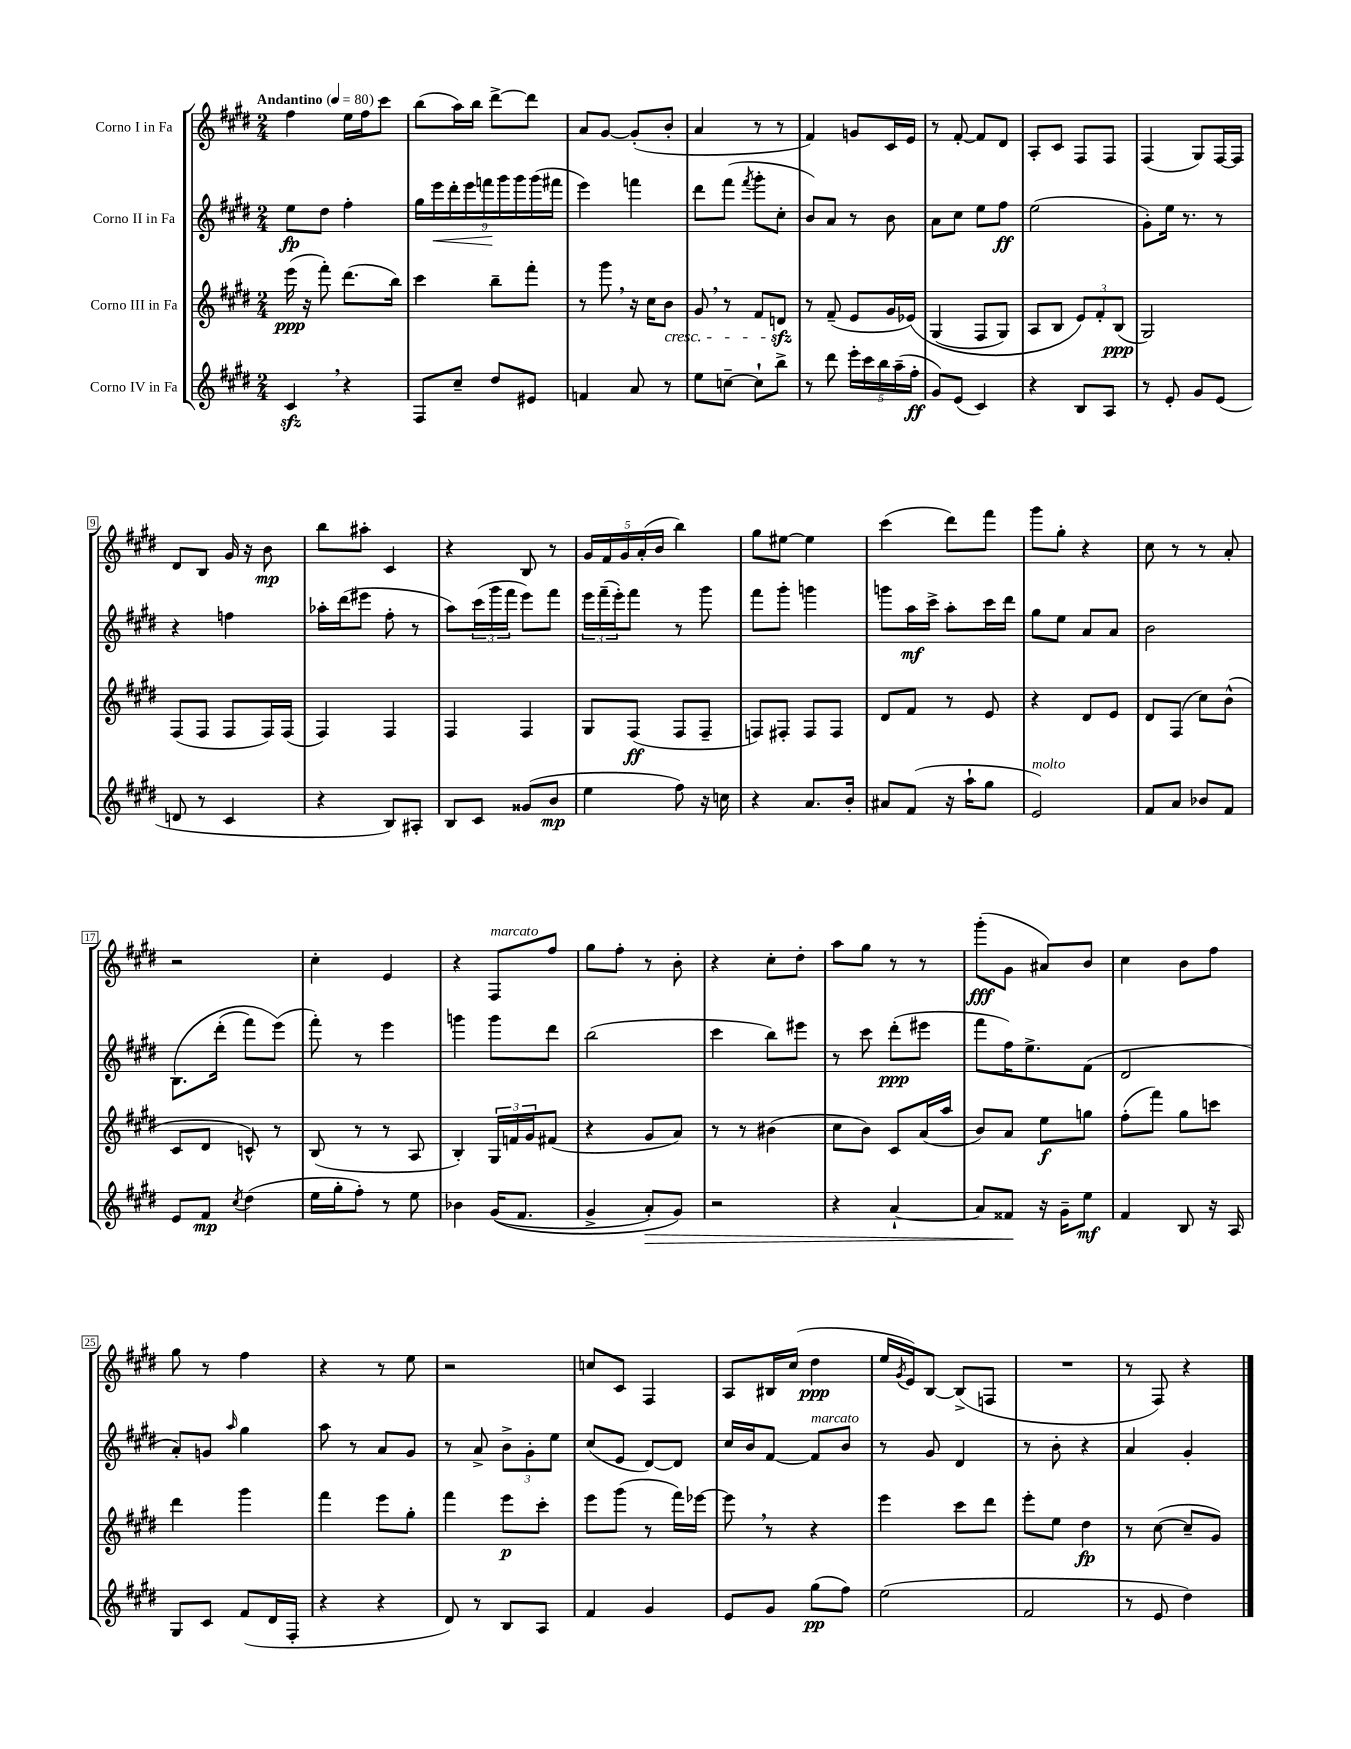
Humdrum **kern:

**kern	**kern	**kern	**kern
*staff4	*staff3	*staff2	*staff1
*clefG2	*clefG2	*clefG2	*clefG2
*k[f#c#g#d#]	*k[f#c#g#d#]	*k[f#c#g#d#]	*k[f#c#g#d#]
*M2/4	*M2/4	*M2/4	*M2/4
*MM80	*MM80	*MM80	*MM80
4c#	(16eee	8ee	4ff#
.	16r	.	.
.	8fff#')	8dd#	.
4r	(8.ddd#	4ff#'	16ee
.	.	.	16ff#
.	.	.	8ccc#
.	16bb)	.	.
=	=	=	=
8F#	4ccc#	18gg#	(8bb
.	.	18eee	.
.	.	18ddd#'	.
8cc#~	.	.	16aa)
.	.	18eee	.
.	.	.	16bb
.	.	18fff	.
8dd#	8bb~	.	[8ddd#^
.	.	18ggg#	.
.	.	18ggg#	.
8e#	8fff#'	.	8ddd#]
.	.	(18ggg#	.
.	.	18fff#	.
=	=	=	=
4f	8r	4eee)	8a
.	8ggg#	.	[8g#
8a	16r	4fff	(8g#']
.	16cc#	.	.
8r	8b	.	8b'
=	=	=	=
8ee	8g#	8ddd#	4a
[8cc~	8r	(8fff#	.
.	.	8qfff#	.
8cc`]	8f#	8ggg#'	8r
8bb^	8d	8cc#'	8r
=	=	=	=
8r	8r	8b)	4f#)
8ddd#	(8f#~	8a	.
20eee'	8e	8r	8g
20ccc#	.	.	.
20bb	.	.	.
.	16g#	8b	16c#
(20aa~	.	.	.
.	&(16e-)	.	16e
20ff#'	.	.	.
=	=	=	=
8g#)	(4G#	8a	8r
(8e	.	8cc#	[8f#'
4c#)	8F#	8ee	8f#]
.	8G#)	8ff#	8d#
=	=	=	=
4r	8A	(2ee	8A'
.	8B	.	8c#
8B	12e&)	.	8F#
.	12f#'	.	.
8A	.	.	8F#
.	(12B	.	.
=	=	=	=
8r	2G#)	8g#')	(4F#
8e'	.	16ee	.
.	.	8.r	.
8g#	.	.	8G#)
(8e	.	8r	[16F#
.	.	.	16F#]
=	=	=	=
8d	(8F#	4r	8d#
8r	8F#	.	8B
4c#	8F#	4ff	16g#
.	.	.	16r
.	16F#)	.	8b
.	(16F#	.	.
=	=	=	=
4r	4F#)	16aa-'	8bb
.	.	(16ddd#	.
.	.	8eee#	8aa#'
8B)	4F#	8ff#'	4c#
8A#'	.	8r	.
=	=	=	=
8B	4F#	8aa)	4r
8c#	.	(24ccc#	.
.	.	24ggg#	.
.	.	24fff#	.
(8g##	4F#	8eee)	8B
8b	.	8fff#	8r
=	=	=	=
4ee	8G#	24eee	20g#
.	.	(24fff#~	.
.	.	.	20f#
.	.	24eee')	.
.	.	.	20g#
.	(8F#	8fff#	.
.	.	.	(20a'
.	.	.	20b
8ff#)	8F#	8r	4bb)
16r	8F#~	8ggg#	.
16cc	.	.	.
=	=	=	=
4r	8F)	8fff#	8gg#
.	8F#'	8ggg#'	[8ee#
8.a	8F#	4ggg	4ee#]
.	8F#	.	.
16b'	.	.	.
=	=	=	=
8a#	8d#	8ggg	(4ccc#
(8f#	8f#	16aa	.
.	.	16ccc#^	.
16r	8r	8aa'	8ddd#)
16aa`	.	.	.
8gg#	8e	16ccc#	8fff#
.	.	16ddd#	.
=	=	=	=
2e)	4r	8gg#	8ggg#
.	.	8ee	8gg#'
.	8d#	8a	4r
.	8e	8a	.
=	=	=	=
8f#	8d#	2b	8cc#
8a	(8F#	.	8r
8b-	8cc#)	.	8r
8f#	(8b^^	.	8a'
=	=	=	=
8e	8c#	&(8.B	2r
8f#	8d#	.	.
.	.	(16ddd#'	.
8qcc#	.	.	.
(4dd#	8c^^)	8fff#)	.
.	8r	(8eee&)	.
=	=	=	=
16ee	(8B	8fff#')	4cc#'
16gg#'	.	.	.
8ff#')	8r	8r	.
8r	8r	4eee	4e
8ee	8A	.	.
=	=	=	=
4b-	4B')	4ggg	4r
&((16g#	24G#	8ggg	8F#
.	24f	.	.
8.f#	.	.	.
.	24g#	.	.
.	(8f#	8ddd#	8ff#
=	=	=	=
4g#^	4r	(2bb	8gg#
.	.	.	8ff#'
8a')	8g#	.	8r
8g#&)	8a)	.	8b'
=	=	=	=
2r	8r	4ccc#	4r
.	8r	.	.
.	(4b#	8bb)	8cc#'
.	.	8eee#	8dd#'
=	=	=	=
4r	8cc#	8r	8aa
.	8b)	8ccc#	8gg#
[4a`	8c#	(8ddd#'	8r
.	(16a	8eee#	8r
.	16aa	.	.
=	=	=	=
8a]	8b)	8fff#	(8ggg#'
8f##	8a	16ff#)	8g#
.	.	8.ee^	.
16r	8ee	.	8a#)
16g#~	.	.	.
8ee	8gg	(8f#	8b
=	=	=	=
4f#	(8ff#'	2d#	4cc#
.	8fff#)	.	.
8B	8gg#	.	8b
16r	8ccc	.	8ff#
16A	.	.	.
=	=	=	=
8G#	4ddd#	8a')	8gg#
8c#	.	8g	8r
.	.	16qqaa	.
(8f#	4ggg#	4gg#	4ff#
16d#	.	.	.
16F#'	.	.	.
=	=	=	=
4r	4fff#	8aa	4r
.	.	8r	.
4r	8eee	8a	8r
.	8gg#'	8g#	8ee
=	=	=	=
8d#)	4fff#	8r	2r
8r	.	8a^	.
8B	8eee	12b^	.
.	.	12g#'	.
8A	8ccc#'	.	.
.	.	12ee	.
=	=	=	=
4f#	8eee	(8cc#	8cc
.	(8ggg#	8e	8c#
4g#	8r	[8d#)	4F#
.	16fff#)	8d#]	.
.	[16eee-	.	.
=	=	=	=
8e	8eee-]	16cc#	8A
.	.	16b	.
8g#	8r	[8f#	16B#
.	.	.	(16cc#
(8gg#	4r	8f#]	4dd#
8ff#)	.	8b	.
=	=	=	=
(2ee	4eee	8r	16ee
.	.	.	8qg#
.	.	.	16e)
.	.	8g#	[8B
.	8ccc#	4d#	(8B^]
.	8ddd#	.	8F
=	=	=	=
2f#	8eee'	8r	2r
.	8ee	8b'	.
.	4dd#	4r	.
=	=	=	=
8r	8r	4a	8r
8e	([8cc#	.	8F#)
4dd#)	8cc#~]	4g#'	4r
.	8g#)	.	.
==	==	==	==
*-	*-	*-	*-
